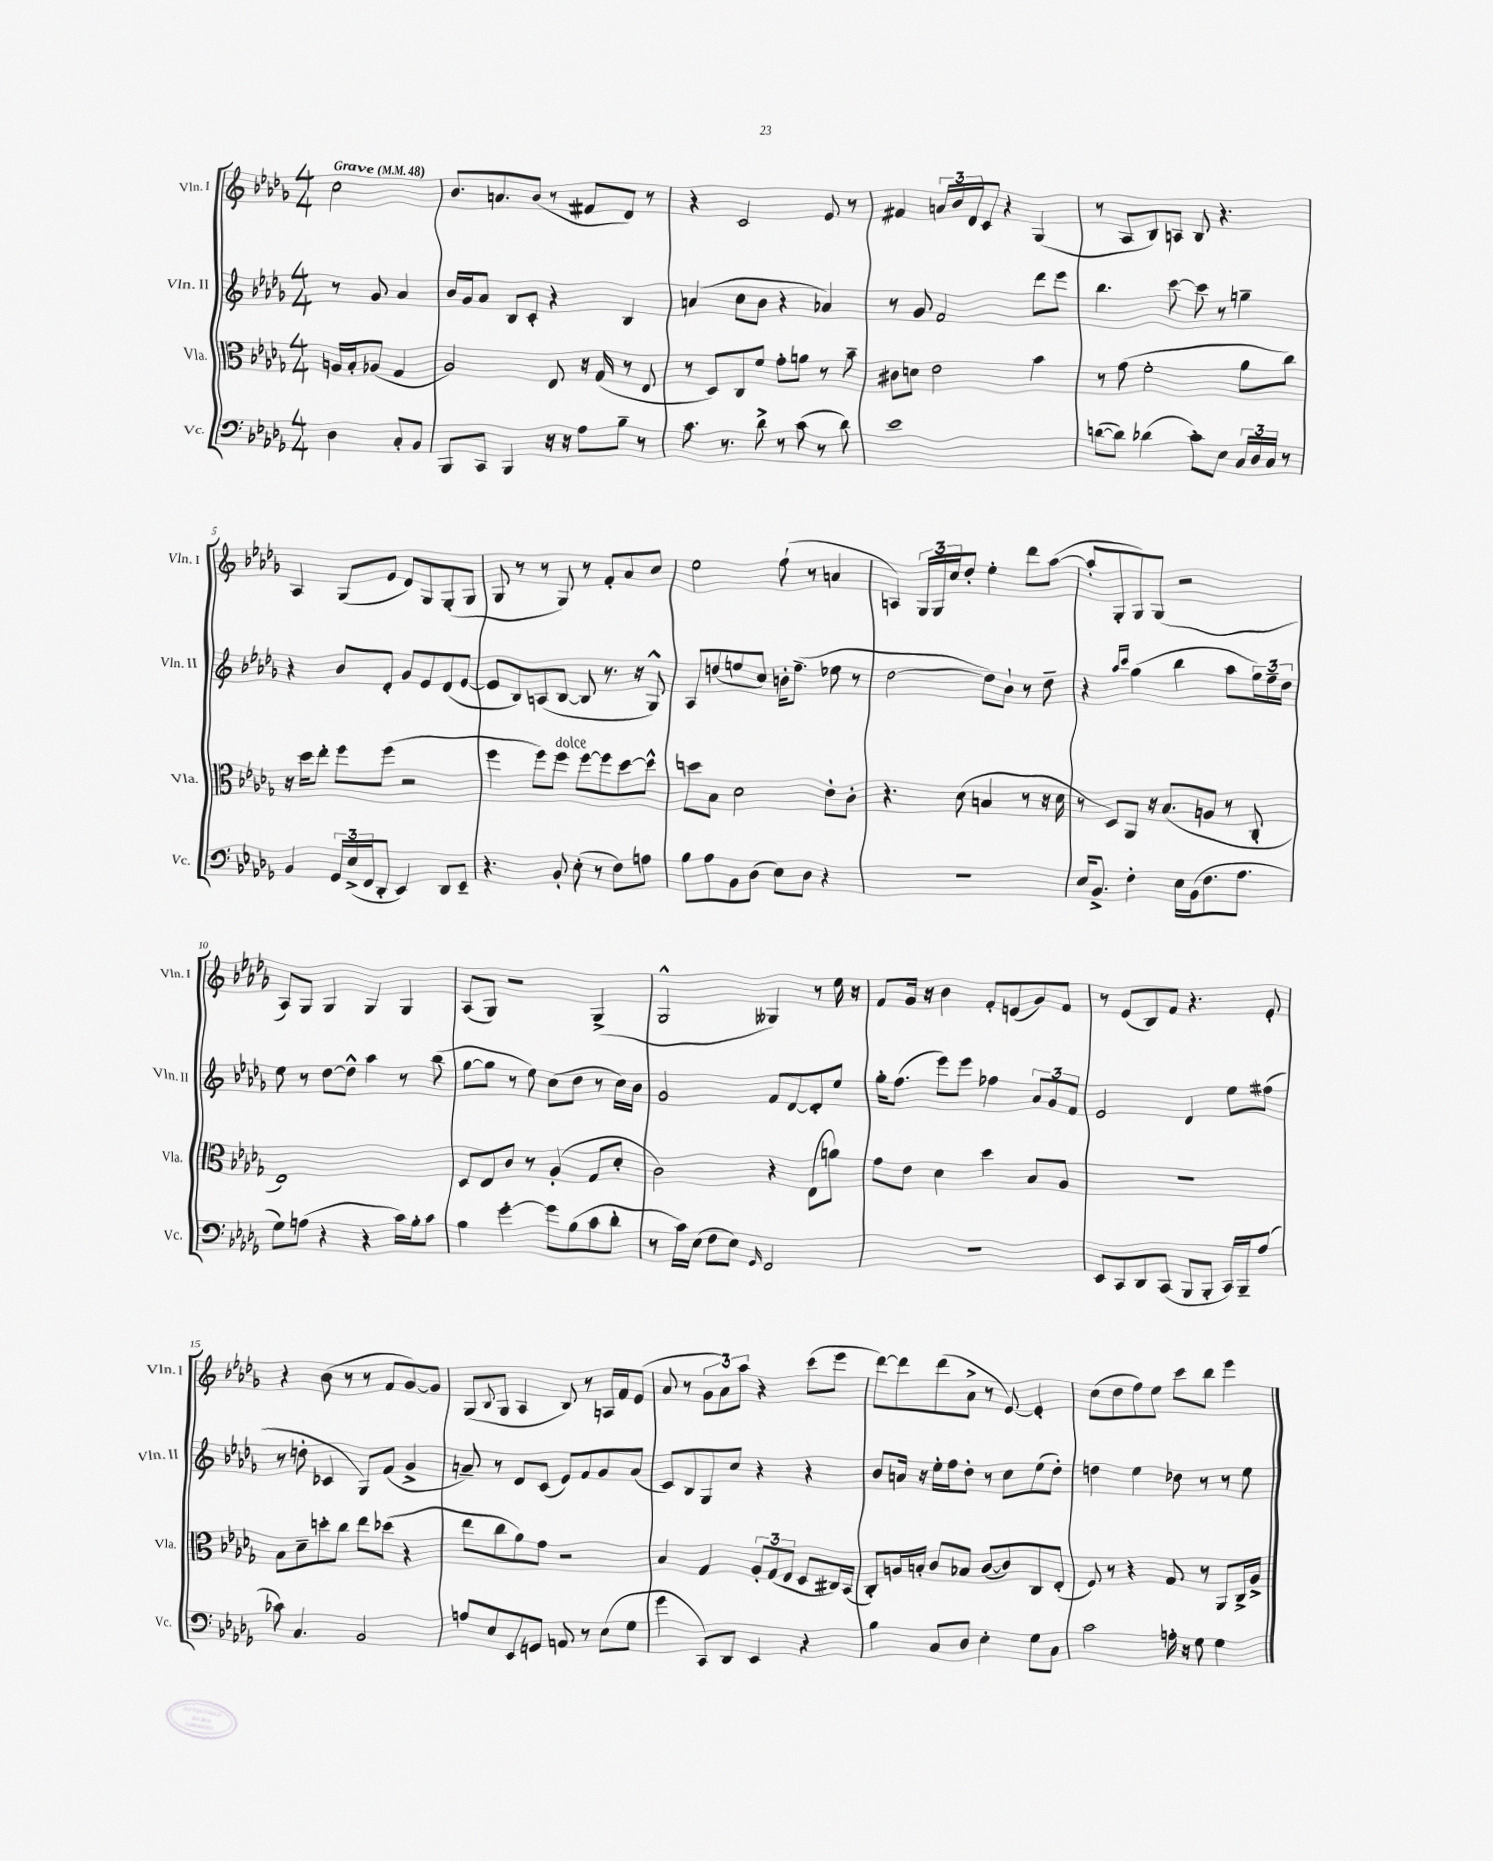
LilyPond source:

<<
\new StaffGroup <<
\new Staff = "s0" \with { instrumentName = "Vln. I" shortInstrumentName = "Vln. I" } {
    \clef treble \key des \major \numericTimeSignature \time 4/4 \partial 2 \tempo "Grave" 4 = 48
    c''2 |
    bes'8. a'8. bes'8( r8 fis'8 des'8) r8 |
    r4 c'2 ees'8 r8 |
    fis'4 \tuplet 3/2 { a'16 bes'16 des'16 } c'8 r4 ges4( |
    r8 aes8 bes8) a8 bes8 r4. |
    aes4 ges8( ees'8 des'8) ges8 ges8-.( ges8 |
    ges8 r8 r8 ges8) r8 f'8-. aes'8 c''8 |
    ees''2 f''8-!( r8 a'4 |
    a4) \tuplet 3/2 { ges16 ges16 c''16 } des''8-. ees''4-. des'''8 aes''8~( |
    aes''8-. ges8-. ges8) ges8( r2 |
    aes8) ges8 ges4 ges4 ges4 |
    aes8( ges8) r2 ges4->( |
    ges2-^ geses4) r8 ees''16 r16 |
    f'8 ges'16 r16 bes'4 f'8-. e'8( ges'8) f'8 |
    r8 ees'8( bes8) f'8 r4. ees'8-. |
    r4 bes'8( r8 r8 f'8 ges'8~) ges'8 |
    ges8( \appoggiatura { bes8 } ges8 aes4 bes8) r8 a16 f'16 ees'8( |
    aes'8 r8 \tuplet 3/2 { ges'8 aes'8) aes''8 } r4 c'''8( ees'''8 |
    des'''8~) des'''8 des'''8( aes'8-> r8 ees'8~) ees'4-. |
    c''8( des''8 f''8) ees''8 c'''8 bes''8 ees'''4 \bar "|." |
}
\new Staff = "s1" \with { instrumentName = "Vln. II" shortInstrumentName = "Vln. II" } {
    \clef treble \key des \major \numericTimeSignature \time 4/4 \partial 2
    r8 ges'8 aes'4 |
    bes'16 ges'16 aes'8 bes8 c'8-. r4 bes4 |
    a'4( c''8 bes'8 r4 aes'4) |
    r8 ges'8 f'2 des'''8 ees'''8 |
    bes''4. c'''8~ c'''8 r8 g''4-- |
    r4 bes'8 des'8-. ges'8 ees'8 des'8( ees'8~ |
    ees'8 bes8) a8( bes8~ bes8 r8. r16 ges8-^) |
    aes8 d''8( e''8 c''8) b'16-. f''8.--( ees''8 r8 |
    des''2~ des''8) bes'8-! r8 des''8-- |
    r4 \grace { aes''16 c'''16 } ges''4( bes''4 aes''8 \tuplet 3/2 { ges''16) f''16-- des''16 } |
    ees''8 r8 des''8~ des''8-^ aes''4 r8 bes''8( |
    ges''8~ ges''8 r8 ees''8) c''8( des''8 r8 c''16) bes'16 |
    ges'2 f'8 des'8~ des'8-. ees''8 |
    ges''16-. f''8.( ees'''8) ees'''8 fes''4 \tuplet 3/2 { aes'8 ges'8 f'8 } |
    ees'2 des'4 ees''8 fis''8( |
    r8 d''8-. ces'4 ges8) f'8( ges'4-> |
    a'8--) r8 des'8 c'8( ees'8) f'8 ges'8 a'8( |
    c'8) bes8 ges8 c''8 r4 r4 |
    bes'8 a'16 r16 ees''16-. f''16 des''8-. r8 c''8 ees''8( des''8-.) |
    d''4 ees''4 des''8 r8 r8 ees''8 \bar "|." |
}
\new Staff = "s2" \with { instrumentName = "Vla." shortInstrumentName = "Vla." } {
    \clef alto \key des \major \numericTimeSignature \time 4/4 \partial 2
    a16 bes16-. aes8( ges4 |
    aes2) ees8 r16 ges16( r8 ees8 |
    r8 des8) c8 f'8 ges'8-. a'8 r8 bes'8-- |
    cis'8 d'8 ees'2 bes'4 |
    r8 ges'8( f'2-. aes'8 c''8) |
    r16 des''16 ees''8-. f''8 f''8( r2 |
    f''4 f''8) f''8^\markup { \italic "dolce" } f''8~ f''8 des''8~ des''8-^ |
    d''8 bes8 des'2 ees'8-. c'8-. |
    r4. des'8( b4 r8 r16 des'16 |
    r8 des8) aes,8 r16 bes8.( a8 r8 c8-. |
    ees1) |
    des8 ees8 c'8 r8 aes4-.( ges8 des'8-. |
    c'2) r4 ees8( a'8) |
    ges'8 ees'8 des'4 des''4 bes8 aes8 |
    R1 |
    bes8 des'8-- d''8-. c''8 ees''8 des''8( r4 |
    ees''8 c''8 aes'8) ges'8 r2 |
    bes4 ges4 \tuplet 3/2 { aes8-. ges8( ees8 } des8 cis16) bes,16( |
    c8-.) a16 b16-. c'8 bes8 c'8~( c'8) c8 ees8-.( |
    f8) r8 r4 ges8 r8 aes,8 c16-> aes16-> \bar "|." |
}
\new Staff = "s3" \with { instrumentName = "Vc." shortInstrumentName = "Vc." } {
    \clef bass \key des \major \numericTimeSignature \time 4/4 \partial 2
    des4 c8-. bes,8 |
    bes,,8 c,8 bes,,4 r16 r16 aes8 bes8-- r8 |
    c'8. r8. des'8-> r8 c'8( r8 des'8) |
    ees'1 |
    d'8~( d'8) des'4( c'8-.) ees8 \tuplet 3/2 { c16 des16 c16 } r8 |
    bes,4 \tuplet 3/2 { ges,16 ees16->( f,16 } des,8-. ees,4) des,8 ees,8-- |
    r4. bes,8-. ees8-.( r8 f8) a8 |
    bes8 aes8 bes,8 des8( ees8) des8 r4 |
    R1 |
    ees16 bes,8.-> f4-. ees16 bes,16( f8. aes8. |
    ges8) a8( r4 r4 c'16) bes16-. c'8 |
    bes4 ges'4~-. ges'8 bes8( c'8 des'8-. |
    r8 c'16) ees16( f8 ees8) \grace { ges,16 } f,2 |
    R1 |
    ees,8 c,8 des,8 c,8( bes,,8 bes,,8-. c,16) bes,,16-- aes8( |
    ces'8) c4. bes,2 |
    a8 ees8 ees,8 g,8 a,8 r8 ees8( ges8 |
    ges'4 c,8) des,8 ees,4 r4 |
    bes4 c8 des8 ees4-. ges8 c8 |
    c'2 a16-. r16 ges8 ges4 \bar "|." |
}
>>
>>
